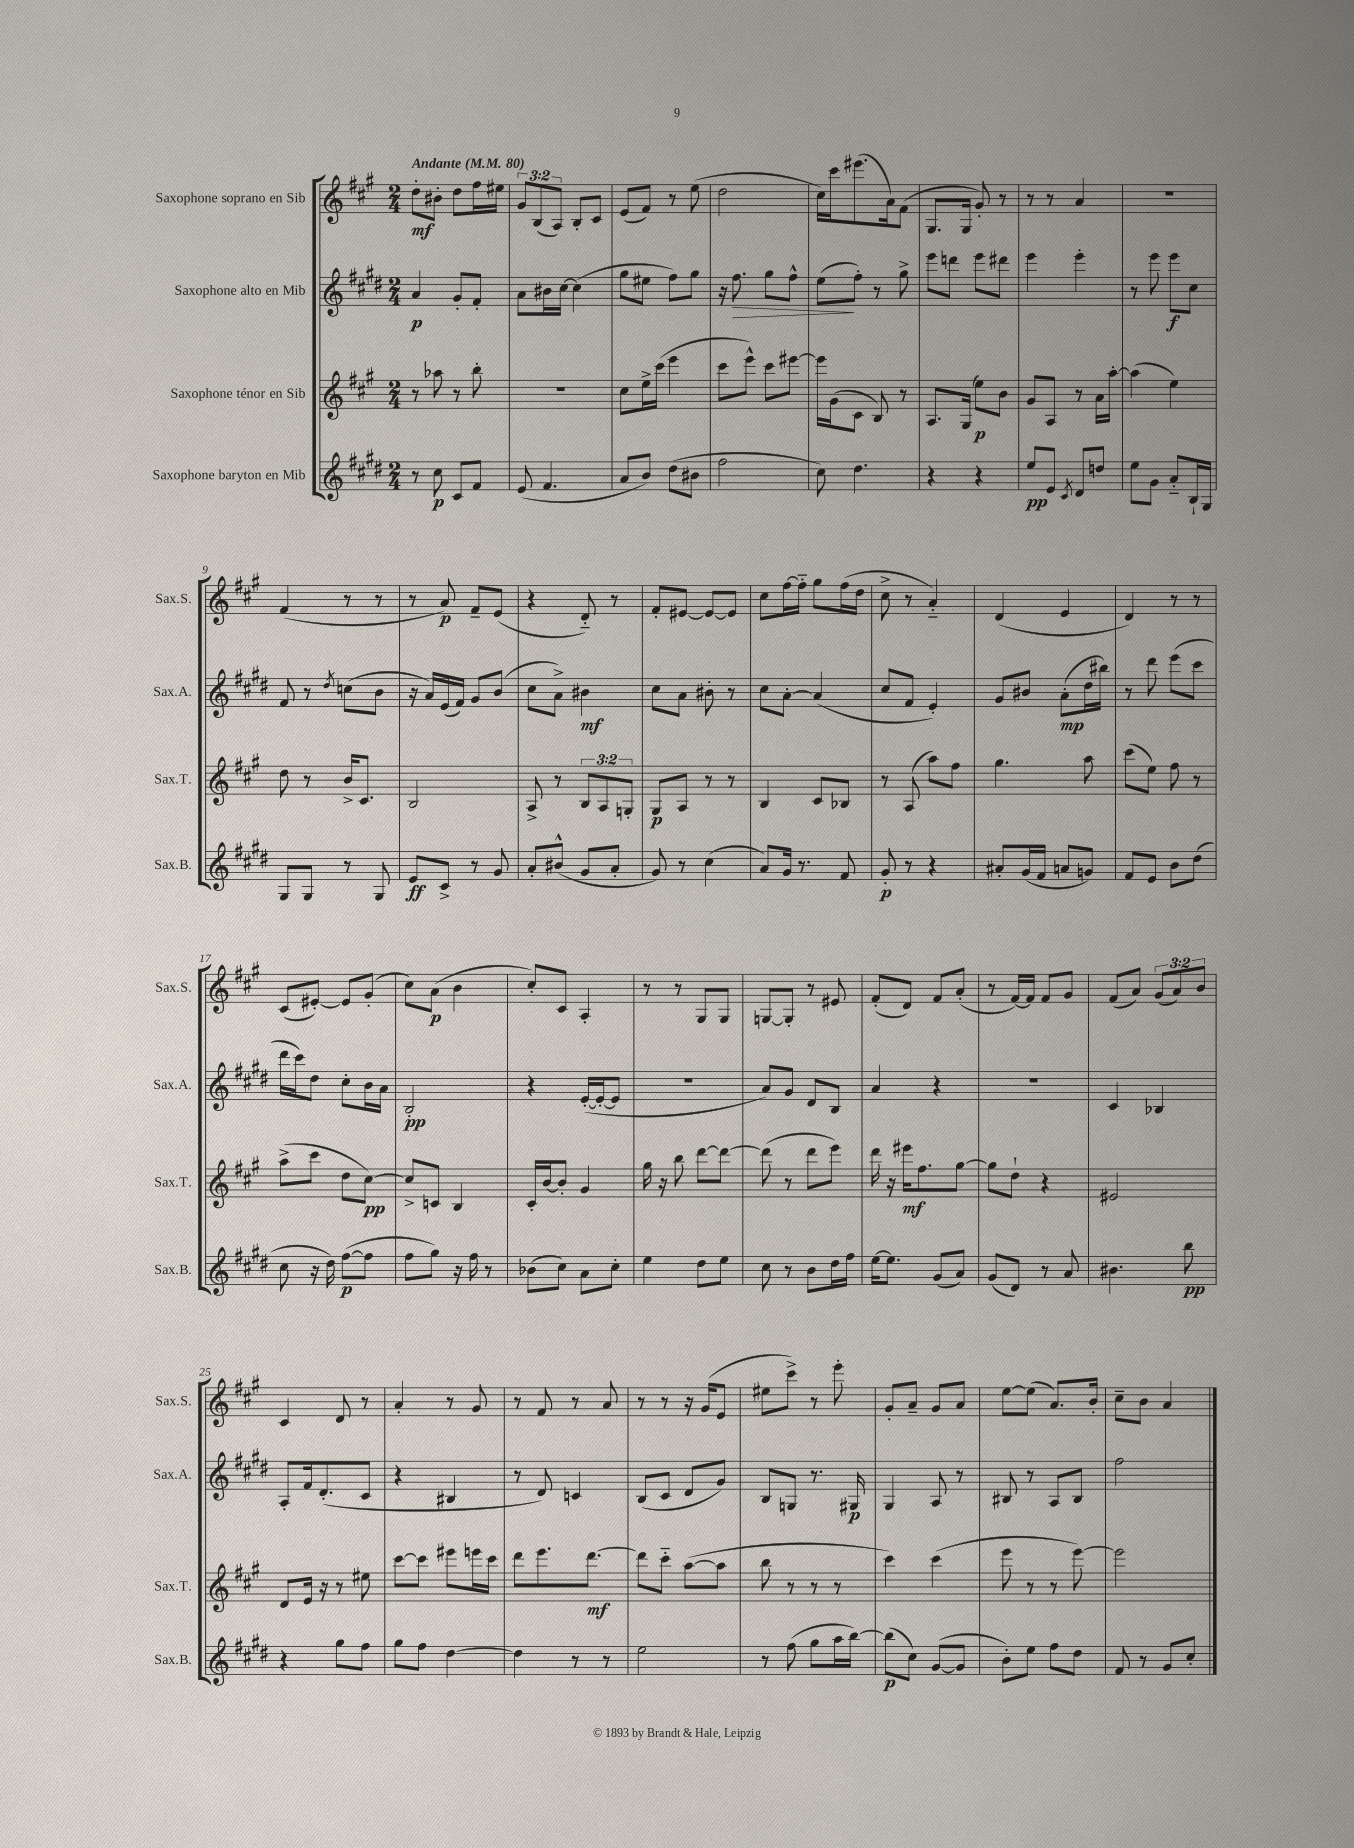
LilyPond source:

<<
\new StaffGroup <<
\new Staff = "s0" \with { instrumentName = "Saxophone soprano en Sib" shortInstrumentName = "Sax.S." } {
    \clef treble \key a \major \numericTimeSignature \time 2/4 \override Staff.TupletNumber.text = #tuplet-number::calc-fraction-text \tempo "Andante" 4 = 80
    d''8-.\mf bis'8-. d''8 fis''16 eis''16 |
    \tuplet 3/2 { gis'8 b8( a8) } b8-. cis'8 |
    e'8( fis'8) r8 e''8( |
    d''2 |
    cis''16) cis'''16 eis'''8.( a'16) fis'8( |
    gis8. gis16 gis'8-.) r8 |
    r8 r8 a'4 |
    r2 |
    fis'4( r8 r8 |
    r8 a'8\p) fis'8-- e'8( |
    r4 d'8-_) r8 |
    fis'8-. eis'8~ eis'8~ eis'8 |
    cis''8 fis''16~ fis''16-_ gis''8 fis''16( d''16 |
    cis''8-> r8 a'4-_) |
    d'4( e'4 |
    d'4) r8 r8 |
    cis'8( eis'8~-.) eis'8 gis'8-.( |
    cis''8) a'8\p( b'4 |
    cis''8-.) cis'8 a4-. |
    r8 r8 gis8 gis8 |
    g8~ g8-. r8 eis'8 |
    fis'8-.( d'8) fis'8 a'8-.( |
    r8 fis'16~) fis'16 fis'8 gis'8 |
    fis'8( a'8) \tuplet 3/2 { gis'8( a'8) b'8 } |
    cis'4 d'8 r8 |
    a'4-. r8 gis'8 |
    r8 fis'8 r8 a'8 |
    r8 r8 r16 gis'16( e'8 |
    eis''8 cis'''8->) r8 e'''8-. |
    gis'8-. a'8-- gis'8 a'8 |
    e''8~ e''8( a'8.) b'16-. |
    cis''8-- b'8 a'4 \bar "|." |
}
\new Staff = "s1" \with { instrumentName = "Saxophone alto en Mib" shortInstrumentName = "Sax.A." } {
    \clef treble \key e \major \numericTimeSignature \time 2/4
    a'4\p gis'8-. fis'8-. |
    a'8 bis'16 cis''16~ cis''4( |
    gis''8 eis''8 fis''8) gis''8 |
    r16 fis''8.\> gis''8 fis''8-^ |
    e''8\!( fis''8-.) r8 gis''8-> |
    e'''8 d'''8 e'''8 dis'''8 |
    e'''4 e'''4-. |
    r8 e'''8 e'''8\f cis''8 |
    fis'8 r8 \acciaccatura { dis''8 } c''8( b'8 |
    r16 a'16) e'16( fis'16) gis'8 b'8( |
    cis''8 a'8->) bis'4\mf |
    cis''8 a'8 bis'8-. r8 |
    cis''8 a'8~-. a'4( |
    cis''8 fis'8 e'4-.) |
    gis'8 bis'8 a'8-.\mp( dis''16 bis''16) |
    r8 dis'''8 e'''8( cis'''8 |
    dis'''16 cis'''16) dis''8 cis''8-. b'16 a'16 |
    b2-.\pp |
    r4 e'16~-.( e'16~-. e'8 |
    r2 |
    a'8) gis'8 dis'8 b8 |
    a'4 r4 |
    r2 |
    cis'4 bes4 |
    a8-. fis'16 dis'8.-.( cis'8 |
    r4 bis4 |
    r8 dis'8) c'4 |
    b8( cis'8 dis'8 gis'8) |
    b8 g8 r8. gis16\p |
    gis4 a8 r8 |
    bis8 r8 a8 bis8 |
    fis''2 \bar "|." |
}
\new Staff = "s2" \with { instrumentName = "Saxophone ténor en Sib" shortInstrumentName = "Sax.T." } {
    \clef treble \key a \major \numericTimeSignature \time 2/4 \override Staff.TupletNumber.text = #tuplet-number::calc-fraction-text
    r8 aes''8 r8 b''8-. |
    r2 |
    cis''8 e''16-> cis'''16( e'''4 |
    cis'''8 e'''8-^) cis'''8 eis'''8~ |
    eis'''16 gis'16( cis'8 b8) r8 |
    a8. gis16( e''8\p) b'8 |
    gis'8 a8 r8 a'16 a''16~-. |
    a''4( e''4) |
    d''8 r8 b'16-> cis'8. |
    b2 |
    a8-> r8 \tuplet 3/2 { b8 a8 g8-. } |
    gis8\p a8 r8 r8 |
    b4 cis'8 bes8 |
    r8 a8( a''8) fis''8 |
    gis''4. a''8 |
    cis'''8( e''8) fis''8 r8 |
    a''8->( cis'''8 d''8 cis''8~\pp) |
    cis''8-> c'8 b4 |
    cis'16-. b'16~ b'8-. gis'4 |
    gis''16 r16 b''8 d'''8~ d'''8~ |
    d'''8( r8 d'''8 e'''8) |
    d'''16 r16 eis'''16\mf fis''8. gis''8~ |
    gis''8 d''8-! r4 |
    eis'2 |
    d'8 e'16 r16 r8 eis''8 |
    cis'''8~ cis'''8 eis'''8 e'''16 cis'''16 |
    d'''8 e'''8. d'''8.~\mf |
    d'''8 cis'''8-_ a''8~( a''8 |
    b''8 r8 r8 r8 |
    cis'''4) cis'''4( |
    e'''8 r8 r8 e'''8~) |
    e'''2 \bar "|." |
}
\new Staff = "s3" \with { instrumentName = "Saxophone baryton en Mib" shortInstrumentName = "Sax.B." } {
    \clef treble \key e \major \numericTimeSignature \time 2/4
    r8 cis''8\p cis'8 fis'8 |
    e'8( fis'4. |
    a'8 b'8) dis''8( bis'8 |
    fis''2 |
    cis''8) dis''4. |
    r4 r4 |
    e''8\pp e'8 \acciaccatura { cis'8 } dis'8 d''8 |
    e''8 gis'8 a'8-_ b16-! gis16 |
    gis8 gis8 r8 gis8 |
    e'8\ff cis'8-> r8 gis'8 |
    a'8-. bis'8-^( gis'8 a'8-. |
    gis'8) r8 cis''4( |
    a'8) gis'16 r8. fis'8 |
    gis'8-.\p r8 r4 |
    ais'8-. gis'16( fis'16 a'8 g'8) |
    fis'8 e'8 b'8 dis''8( |
    cis''8 r16 dis''16) fis''8~\p( fis''8 |
    fis''8 gis''8) r16 fis''16 r8 |
    bes'8( cis''8) a'8 cis''8-. |
    e''4 dis''8 e''8 |
    cis''8 r8 b'8 dis''16 fis''16 |
    e''16~ e''8. gis'8( a'8) |
    gis'8( dis'8) r8 a'8 |
    bis'4. b''8\pp |
    r4 gis''8 fis''8 |
    gis''8 fis''8 dis''4~ |
    dis''4 r8 r8 |
    e''2 |
    r8 fis''8( gis''8 a''16 b''16~) |
    b''8\p( cis''8) gis'8~( gis'8 |
    b'8-.) e''8 fis''8 dis''8 |
    fis'8 r8 gis'8 cis''8-. \bar "|." |
}
>>
>>
